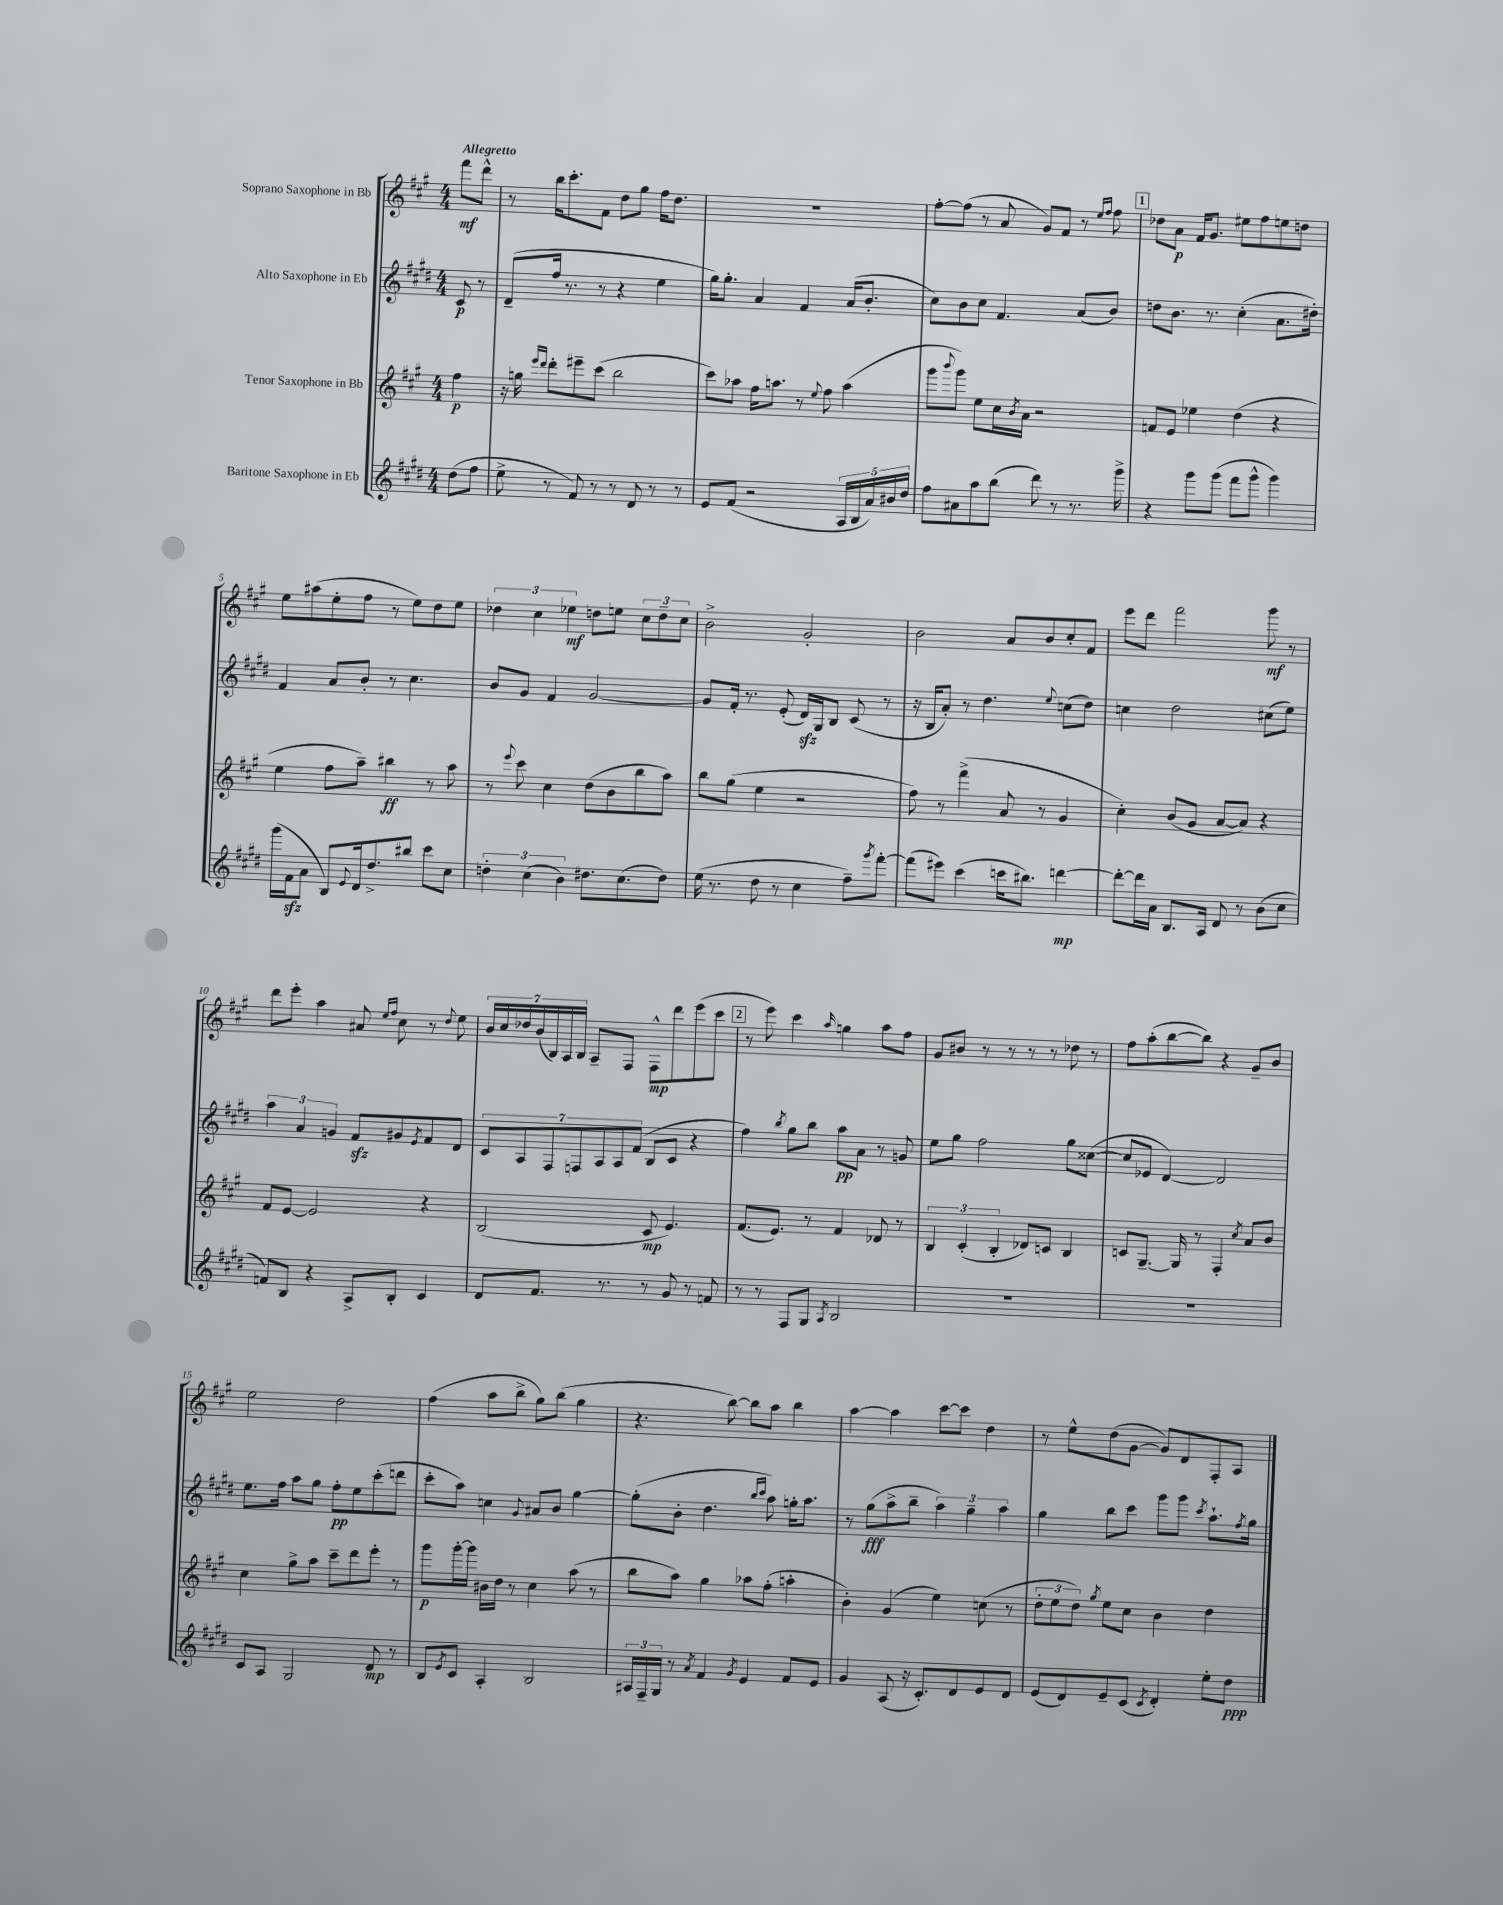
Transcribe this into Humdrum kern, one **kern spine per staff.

**kern	**kern	**kern	**kern
*staff4	*staff3	*staff2	*staff1
*clefG2	*clefG2	*clefG2	*clefG2
*k[f#c#g#d#]	*k[f#c#g#]	*k[f#c#g#d#]	*k[f#c#g#]
*M4/4	*M4/4	*M4/4	*M4/4
(8dd#	4ff#	8c#	8fff#
8ff#	.	8r	8ddd^^
=	=	=	=
8ee^	16r	(8d#~	8r
.	16gg	.	.
.	16qqeee	.	.
.	16qqddd	.	.
8r	8ddd'	16ff#	16bb
.	.	8.r	8.ccc#'
8f#)	8eee#~	.	.
8r	(8ccc#	8r	8f#
8r	2bb	4r	8dd
8d#	.	.	8gg#
8r	.	4ee	16ff#
.	.	.	8.dd
8r	.	.	.
=	=	=	=
8e	8ccc#)	16gg#)	1r
.	.	8.gg#'	.
(8f#	8aa-	.	.
2r	16ff#	4a	.
.	8.aa	.	.
.	8r	4f#	.
.	8qqee	.	.
.	8ff#	.	.
20A	(4aa	(16a	.
20B	.	.	.
.	.	8.b'	.
20a)	.	.	.
20b#	.	.	.
20dd#	.	.	.
=	=	=	=
8ff#	8ggg#	8cc#)	[8ff#'
.	8qqbbb	.	.
8a#	8ggg#)	8b	(8ff#]
8aa	8ee	8cc#	8r
(8bb	16cc#	4.f#	8a
.	8qb	.	.
.	16a	.	.
8ddd#)	2r	.	8g#)
8r	.	.	8f#
8.r	.	(8a	8r
.	.	.	16qqee
.	.	.	16qqff#
.	.	8b)	8ff#
16ggg#^	.	.	.
=	=	=	=
4r	8f	8dd	8dd-
.	8e	8.b	8a
8ggg#	4ee-	.	16f#
.	.	8.r	8.g#
(8ggg#	.	.	.
8fff#	(4dd	(4cc#'	8ee#
8ggg#^^	.	.	8ff#
4ggg#)	4r	8.a	8ee
.	.	.	8dd
.	.	16dd#')	.
=	=	=	=
(16ggg#	4ee	4f#	8ee
16f#	.	.	.
8a	.	.	(8aa#
8B)	8ff#	8a	8ee'
8qqe	.	.	.
16d#	8aa~)	8b'	8ff#
8.dd#^	.	.	.
.	4bb#	8r	8r
8bb#	.	4.cc#	8ee)
8ccc#	8r	.	8dd
8cc#	8aa	.	8ee
=	=	=	=
6dd'	8r	8b	6dd-
.	8qqeee	.	.
.	8ccc#	8g#	.
(6cc#	.	.	6cc#
.	4cc#	4f#	.
6b)	.	.	6ee-
8.dd#	(8dd	[2g#	8dd
.	8b	.	8ee
(8.cc#	.	.	.
.	8bb	.	12cc#
.	.	.	12dd~
8dd#)	8aa)	.	.
.	.	.	12cc#
=	=	=	=
(16ee	8bb	8g#]	2b^
8.r	.	.	.
.	(8gg#	16f#'	.
.	.	8.r	.
8dd#	4ee	.	.
8r	.	(8e'	.
4cc#	2r	16d#)	2g#'
.	.	16G#	.
.	.	8B	.
8ff#~)	.	(8c#	.
8qggg#	.	.	.
[8fff#'	.	8r	.
=	=	=	=
(8fff#]	8ff#)	16r	2b
.	.	16B	.
8eee#)	8r	8a')	.
(4ccc#	(4fff#^	8r	.
.	.	4.dd#	.
16ccc	8a	.	8a
8.bb#)	.	.	.
.	8r	.	8b
.	.	8qqee	.
[4ddd	4g#	(8cc	8cc#'
.	.	8dd#)	8f#
=	=	=	=
8ddd'_	4cc#')	4cc	8eee
16ddd]	.	.	8ddd
16a	.	.	.
8.B	(8b	2dd#	2fff#
.	8g#	.	.
16A	.	.	.
8d#	[8a	.	.
8r	8a])	.	.
(8b	4r	(8cc#	8ggg#
8cc#	.	8ee)	8r
=	=	=	=
8f)	8f#	6aa	8ddd
8B	[8e	.	8eee'
.	.	6a	.
4r	2e]	.	4aa
.	.	6g	.
8A^	.	8f#	8a#
.	.	.	16qqee
.	.	.	16qqff#
8B'	.	8g#	8cc#
.	.	8qe	.
4c#	4r	8f#	8r
.	.	.	8qqdd
.	.	8d#	8ee
=	=	=	=
8d#	(2B	14c#	28b
.	.	.	28cc#
.	.	14A	28dd-
.	.	.	(28b
8.f#	.	.	.
.	.	14F#	28B)
.	.	.	28A
.	.	14F	28B
.	.	.	8A~
.	.	14A	.
8.r	.	.	.
.	.	14A	.
.	.	.	8F#
.	.	(14f#	.
8r	8c#	8B	8F#^^
8g#	4.e)	8c#	8ddd
8r	.	4r	(8eee
8f	.	.	8ccc#
=	=	=	=
8r	(8.f#	4ff#)	8r
8r	.	.	8eee)
.	8.e)	.	.
.	.	8qbb	.
8F#	.	8gg#	4ccc#
8G#	8r	8bb	.
8qA	.	.	16qqaa
2B	4f#	8aa	4gg
.	.	8a	.
.	8d-	8r	8aa
.	8r	8g	8ff#
=	=	=	=
1r	6B	8ee	8g#
.	.	8gg#	8b#
.	(6c#'	.	.
.	.	2ff#	8r
.	6B'	.	.
.	.	.	8r
.	8d-)	.	8r
.	8c	.	8r
.	4B	8gg#	8dd-
.	.	([8cc##	8r
=	=	=	=
1r	8c	8cc##]	8ff#
.	[8.G#~	8e-	(8aa'
.	.	[4d#)	[8bb
.	16G#]	.	.
.	8r	.	8bb])
.	4F#'	2d#]	4r
.	8qcc#	.	.
.	8a	.	8g#~
.	8b	.	8b
=	=	=	=
8c#	4cc#	8.ee	2ee
8A	.	.	.
.	.	16ff#	.
2G#	8gg#^	8aa	.
.	8aa	8gg#	.
.	8ccc#~	8ff#'	2dd
.	8ddd	8ee	.
8d#	8eee'	(8ccc#'	.
8r	8r	8ddd	.
=	=	=	=
8B	8ggg#	8ccc#'	(4ff#
8qe	.	.	.
8c#	[16ggg#'	8aa)	.
.	16ggg#]	.	.
4A'	16b#	4cc	8aa
.	16dd	.	.
.	8r	.	8bb^
.	.	8qqg#	.
2B	4cc#	8a#	8gg#)
.	.	8b	(8bb
.	(8aa	[4gg#	4gg#
.	8r	.	.
=	=	=	=
24A#	8bb	(8gg#']	4.r
24F#~	.	.	.
24G#	.	.	.
8r	8aa)	8b'	.
8qa	.	.	.
4f#	4gg#	4.dd#	.
.	.	.	[8bb)
8qg#	.	.	.
4e	8aa-	.	8bb]
.	.	16qqbb	.
.	.	16qqccc#	.
.	(8ff#'	8aa)	8aa
8f#	4aa'	16gg'	4bb
.	.	8.aa	.
8e	.	.	.
=	=	=	=
4g#	4b')	8r	[4aa
.	.	(8gg#	.
(8A	(4g#	8aa^	4aa]
16r	.	8bb~	.
8.c#')	.	.	.
.	4ee)	6aa)	[8ccc#
8d#	.	.	8ccc#]
.	.	6gg#~	.
8e	(8cc	.	4dd
.	.	6aa	.
8d#	8r	.	.
=	=	=	=
(8e	12dd'	4gg#	8r
.	12ee	.	.
8d#)	.	.	8ee^^
.	12dd)	.	.
.	8qgg#	.	.
8e~	8ee	8bb	(8dd
(8c#	8cc#	8ccc#	[8g#
8qc#	.	.	.
4d#')	4b	8ggg#	8g#])
.	.	8ggg#	8d
.	.	8qccc#	.
8ee'	4dd	8.aa`	8F#'
8dd#	.	.	8A
.	.	8qff#	.
.	.	16gg#	.
==	==	==	==
*-	*-	*-	*-
